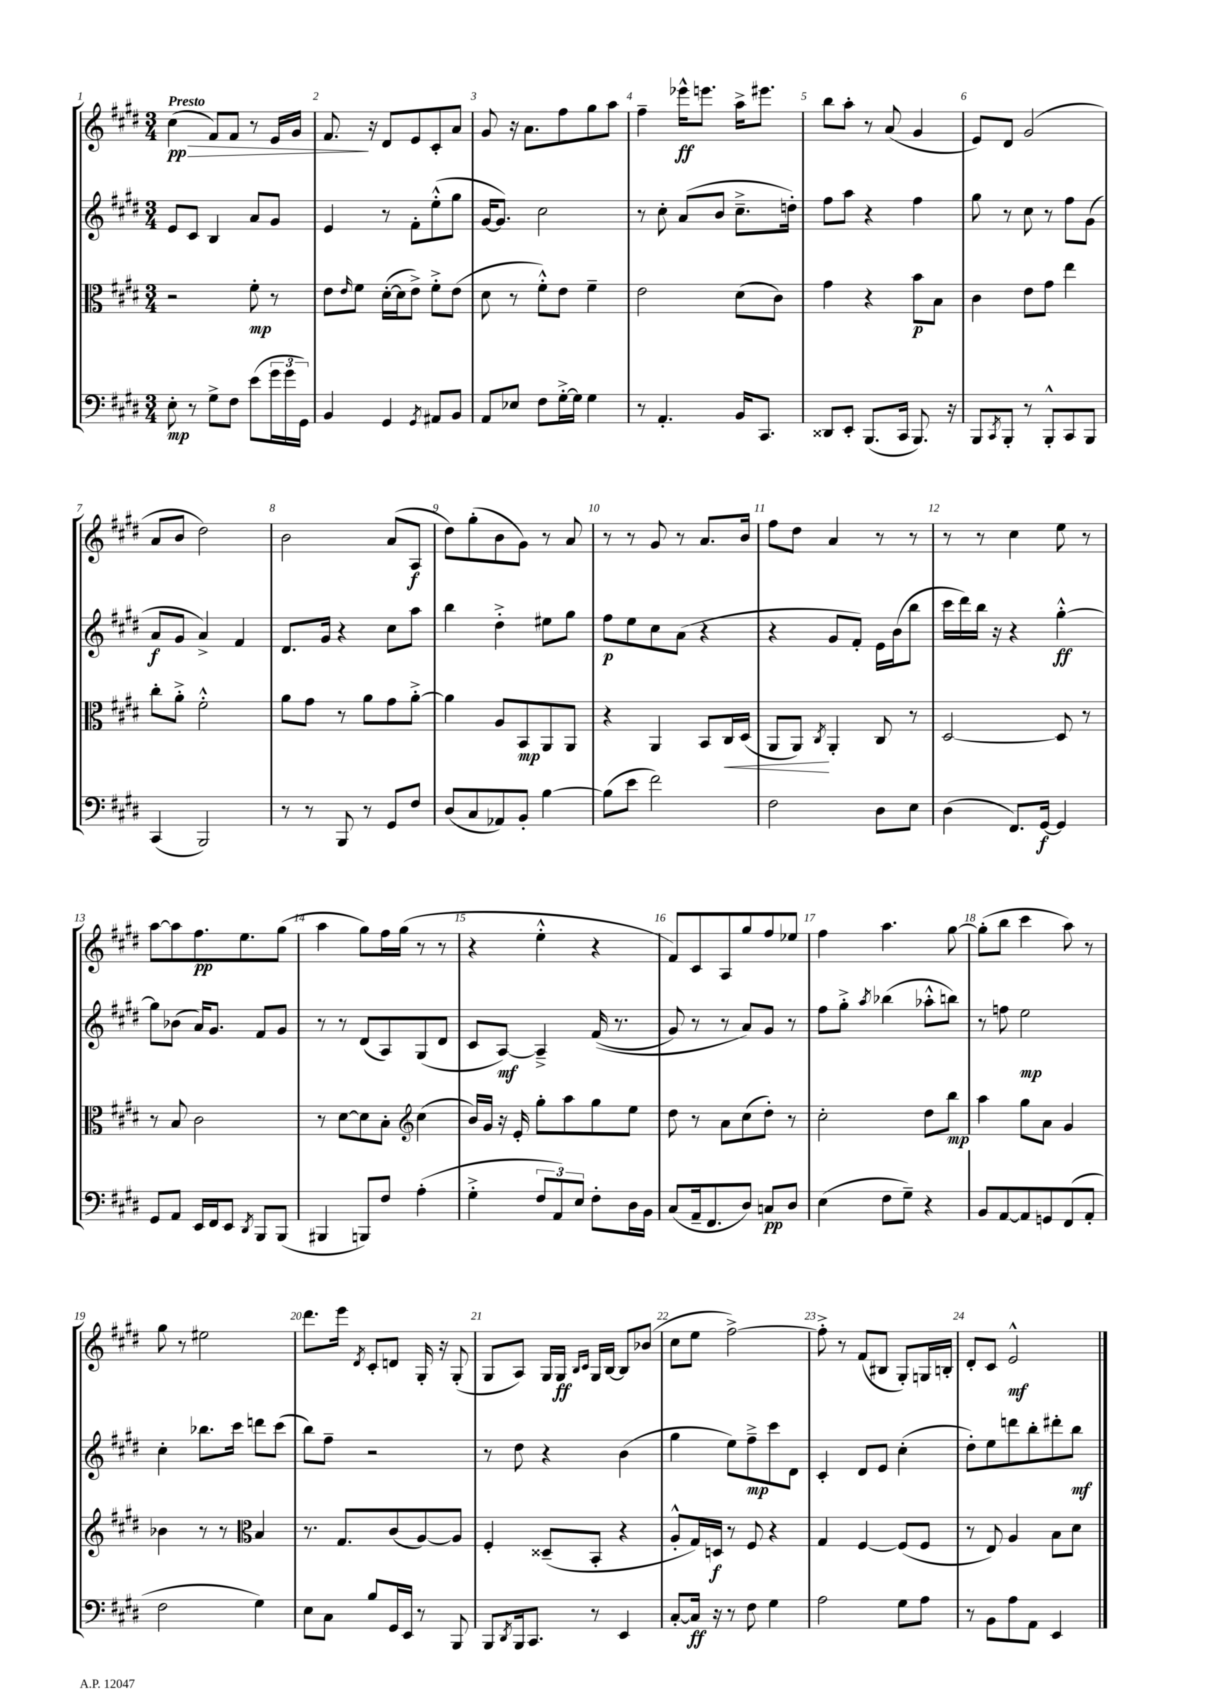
<<
\new StaffGroup <<
\new Staff = "s0" {
    \clef treble \key e \major \numericTimeSignature \time 3/4 \tempo "Presto"
    cis''4\pp\>( fis'8) fis'8 r8 e'16 gis'16 |
    fis'8.\! r16 dis'8 e'8 cis'8-. a'8 |
    gis'8 r16 a'8. fis''8 gis''8 a''8 |
    fis''4-- ees'''16-^\ff e'''8. a''16-> eis'''8. |
    b''8 a''8-. r8 a'8( gis'4 |
    e'8) dis'8 gis'2( |
    a'8 b'8 dis''2) |
    b'2 a'8( a8\f |
    dis''8) gis''8-.( b'8 gis'8) r8 a'8 |
    r8 r8 gis'8 r8 a'8. b'16 |
    fis''8 dis''8 a'4 r8 r8 |
    r8 r8 cis''4 e''8 r8 |
    a''8~ a''8 fis''8.\pp e''8. gis''8( |
    a''4 gis''8) fis''16 gis''16( r8 r8 |
    r4 e''4-.-^ r4 |
    fis'8) cis'8 a8 gis''8 fis''8 ees''8 |
    fis''4 a''4. gis''8~ |
    gis''8-.( b''8 cis'''4 a''8) r8 |
    gis''8 r8 eis''2 |
    dis'''8. e'''16 \acciaccatura { dis'8 } cis'8-. d'8 gis16-. r16 gis8-.( |
    gis8 a8) gis16 gis16\ff \grace { b16 cis'16 } gis16 b16~ b8 bes'8( |
    cis''8 e''8 fis''2~->) |
    fis''8-.-> r8 fis'8( bis8 gis8-.) g16 b16-. |
    dis'8-. cis'8 e'2-^\mf \bar "|." |
}
\new Staff = "s1" {
    \clef treble \key e \major \numericTimeSignature \time 3/4
    e'8 cis'8 b4 a'8 gis'8 |
    e'4 r8 fis'8-. e''8-.-^( gis''8 |
    gis'16~ gis'8.) cis''2 |
    r8 cis''8-. a'8( b'8 cis''8.---> d''16-.) |
    fis''8 a''8 r4 fis''4 |
    gis''8 r8 cis''8 r8 fis''8 gis'8( |
    a'8\f gis'8 a'4->) fis'4 |
    dis'8. gis'16 r4 cis''8 a''8 |
    b''4 dis''4-.-> eis''8 gis''8 |
    fis''8\p e''8 cis''8 a'8( r4 |
    r4 gis'8 fis'8-.) e'16 b'16( b''8 |
    cis'''16 dis'''16) b''16 r16 r4 gis''4~-.-^\ff |
    gis''8 bes'8( a'16) gis'8. fis'8 gis'8 |
    r8 r8 dis'8( a8) gis8( dis'8 |
    cis'8 a8~\mf) a4---> fis'16(\( r8. |
    gis'8) r8 r8 a'8\) gis'8 r8 |
    fis''8 gis''8-.-> \acciaccatura { a''8 } bes''4( aes''8-.-^ b''8) |
    r8 f''8 e''2\mp |
    cis''4-. bes''8. cis'''16 d'''8 cis'''8( |
    b''8) fis''8-- r2 |
    r8 dis''8 r4 b'4( |
    gis''4 e''8) fis''8--->\mp cis'''8 dis'8 |
    cis'4-. dis'8 e'8 cis''4-.( |
    dis''8-.) e''8 d'''8 b''8-. dis'''8-. b''8\mf \bar "|." |
}
\new Staff = "s2" {
    \clef alto \key e \major \numericTimeSignature \time 3/4
    r2 fis'8-.\mp r8 |
    e'8 \grace { e'16 } fis'8 dis'16~-.( dis'16 e'8->) fis'8-.-> e'8( |
    dis'8 r8 fis'8-.-^) e'8 fis'4-- |
    e'2 dis'8( cis'8) |
    gis'4 r4 b'8\p b8 |
    cis'4 e'8 gis'8 e''4 |
    cis''8-. a'8-.-> fis'2-.-^ |
    a'8 gis'8 r8 a'8 gis'8 a'8~-.-> |
    a'4 a8 b,8\mp a,8 a,8 |
    r4 a,4 b,8 cis16\< dis16( |
    a,8 a,8\!) \acciaccatura { cis8 } a,4-. cis8 r8 |
    dis2~ dis8 r8 |
    r8 b8 cis'2 |
    r8 dis'8~ dis'8 b8-. \clef treble cis''4( |
    b'16) gis'16 r16 e'16-. gis''8-. a''8 gis''8 e''8 |
    dis''8 r8 a'8 cis''8( dis''8-.) r8 |
    cis''2-. dis''8 b''8\mp |
    a''4 gis''8 a'8 gis'4 |
    bes'4 r8 r8 \clef alto b4 |
    r8. gis8. cis'8( a8~) a8 |
    fis4-. disis8--( b,8-. r4 |
    a8-.-^ gis16) d16\f r8 fis8 r4 |
    gis4 fis4~ fis8( fis8 |
    r8 e8) a4 b8 dis'8 \bar "|." |
}
\new Staff = "s3" {
    \clef bass \key e \major \numericTimeSignature \time 3/4
    e8-.\mp r8 gis8-> fis8 e'8( \tuplet 3/2 { gis'16 gis'16 gis,16) } |
    b,4 gis,4 \acciaccatura { gis,8 } ais,8 b,8 |
    a,8 ees8 fis8 gis16~-.-> gis16 gis4 |
    r8 a,4.-. b,16 cis,8. |
    disis,8 e,8-. b,,8.( cis,16 b,,8.) r16 |
    b,,8 \acciaccatura { cis,8 } b,,8-. r8 b,,8-.-^ cis,8 b,,8 |
    cis,4( b,,2) |
    r8 r8 b,,8 r8 gis,8 fis8 |
    dis8( cis8 aes,8) b,8-. b4~ |
    b8( e'8 fis'2) |
    fis2 dis8 e8 |
    dis4( fis,8.) gis,16~\f gis,4 |
    gis,8 a,8 e,16 fis,16 e,8 \acciaccatura { dis,8 } b,,8 b,,8( |
    bis,,4 b,,8) fis8 a4-.( |
    gis4-.-> \tuplet 3/2 { fis8 a,8) e8 } fis8-. dis16 b,16 |
    cis8( a,16-- fis,8. dis8) c8\pp dis8 |
    e4( fis8 gis8--) r4 |
    b,8 a,8~ a,8 g,8 fis,8( a,8-. |
    fis2 gis4) |
    e8 cis8 b8 gis,16 e,16 r8 b,,8 |
    b,,8 \acciaccatura { dis,8 } b,,16 cis,8. r8 e,4 |
    cis8~-. cis16\ff r16 r8 fis8 gis4 |
    a2 gis8 a8 |
    r8 b,8 a8 a,8 e,4 \bar "|." |
}
>>
>>
\layout { \context { \Score \override BarNumber.break-visibility = ##(#f #t #t) barNumberVisibility = #all-bar-numbers-visible } }
